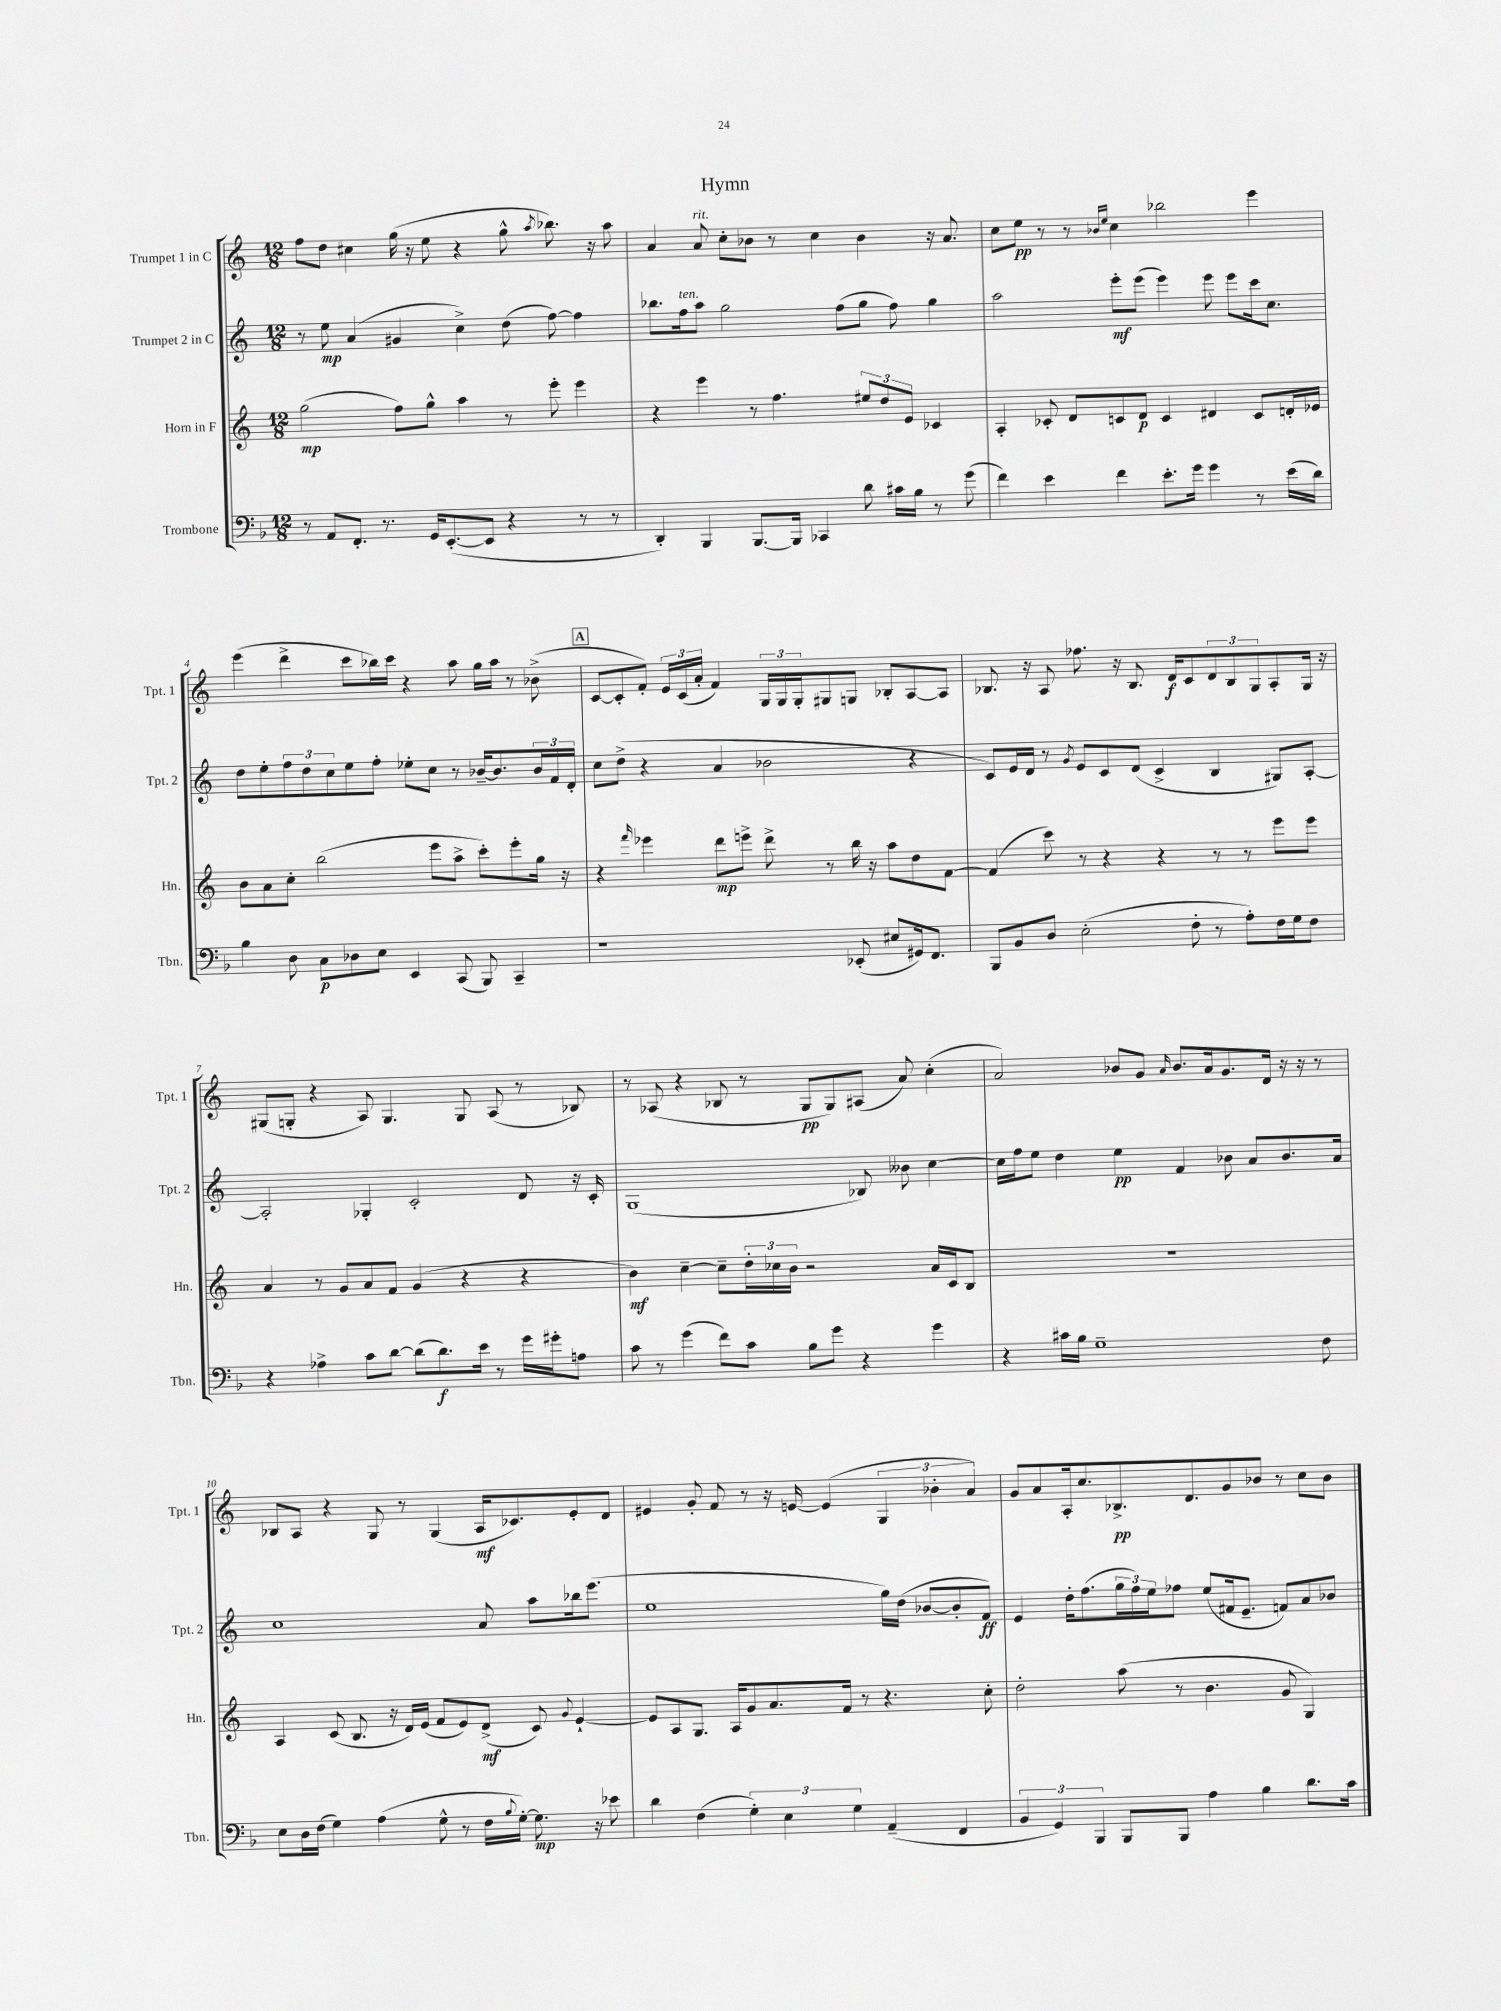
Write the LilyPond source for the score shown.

\header { title = "Hymn" }
<<
\new StaffGroup <<
\new Staff = "s0" \with { instrumentName = "Trumpet 1 in C" shortInstrumentName = "Tpt. 1" } {
    \clef treble \key c \major \numericTimeSignature \time 12/8
    f''8 d''8 cis''4 g''16( r16 e''8 r4 g''8-^ \acciaccatura { a''8 } bes''8.) r16 a''8 |
    a'4 a'8^\markup { \italic "rit." } c''8-. bes'8 r8 c''4 bes'4 r16 a'8. |
    c''8 e''8\pp r8 r8 \grace { bes'16 e''16 } c''4 bes''2 e'''4 |
    e'''4( d'''4-> c'''8 bes''16) c'''16 r4 a''8 g''16 a''16 r8 bes'8->( |
    \mark \markup { \box "A" } c'8~ c'8-. f'8-.) \tuplet 3/2 { e'16 c'16( a'16-. } f'4) \tuplet 3/2 { g16 g16 g16-. } gis8 g8 bes8-. a8~ a8 |
    bes8. r16 a8 fes''8. r16 bes8. d'16\f c'8 \tuplet 3/2 { d'8 bes8 g8 } a8-. g16 r16 |
    gis8( g8-. r4 a8) g4. g8 a8( r8 bes8) |
    r8 aes8( r4 bes8 r8 g8\pp g8) ais8( a'8) c''4-.( |
    a'2) bes'8 g'8 \grace { a'16 } bes'8. a'16 g'8. d'16 r16 r16 r8 |
    bes8 a8 r4 g8 r8 g4( a16\mf ces'8.) e'8-. d'8 |
    eis'4 g'8-. f'8 r8 r16 e'16~ e'4( \tuplet 3/2 { g4 bes'4-. a'4) } |
    g'8 a'8 a16-. c''8. bes8.->\pp d'8. g'8 bes'8 r8 c''8 bes'8 \bar "|." |
}
\new Staff = "s1" \with { instrumentName = "Trumpet 2 in C" shortInstrumentName = "Tpt. 2" } {
    \clef treble \key c \major \numericTimeSignature \time 12/8
    r8 e''8\mp a'4( gis'4 c''4->) d''8( f''8~) f''4 |
    bes''8. f''16^\markup { \italic "ten." } a''8 g''2 f''8( g''8 f''8) g''4 |
    a''2 e'''8-.\mf e'''8( e'''4) e'''8 e'''8 c'''16 c''8. |
    d''8 e''8-. \tuplet 3/2 { f''8 d''8 c''8 } e''8 f''8-. ees''8-. c''8 r8 bes'16~-- bes'8. \tuplet 3/2 { bes'16 f'16 d'16-. } |
    \mark \markup { \box "A" } c''8 d''8->( r4 a'4 bes'2 r4 |
    c'8) e'16 d'16 r8 \acciaccatura { g'8 } e'8 c'8 d'8( c'4-> b4 gis8) a8~-. |
    a2-. ges4-. c'2-. d'8 r16 c'16-. |
    g1( bes8) beses'8 c''4~ |
    c''16 f''16 e''8 d''4 e''4\pp f'4 bes'8 a'8 bes'8. a'16 |
    c''1 a'8 a''8 bes''16 e'''8.( |
    e''1 g''16) d''16( bes'8~ bes'8-. f'8\ff) |
    e'4 d''16-. f''8.( \tuplet 3/2 { g''16 f''16) e''16 } fes''8 e''8( fis'16 e'8.-- f'8) a'8 bes'8 \bar "|." |
}
\new Staff = "s2" \with { instrumentName = "Horn in F" shortInstrumentName = "Hn." } {
    \clef treble \key c \major \numericTimeSignature \time 12/8
    g''2\mp( f''8) g''8-^ a''4 r8 e'''8-. e'''4 |
    r4 e'''4 r8 f''4. \tuplet 3/2 { eis''8 d''8 e'8 } ces'4 |
    a4-. ces'8-. d'8 c'8 d'8\p c'4 dis'4 c'8 d'16-. ees'16 |
    b'8 a'8 c''8-. b''2( e'''8 a''8-> c'''8-.) e'''8-. g''16 r16 |
    \mark \markup { \box "A" } r4 \grace { f'''16 } ees'''4 d'''8\mp e'''8-> d'''8-> r8 b''16 r16 a''8 d''8 f'8~ |
    f'4( c'''8) r8 r4 r4 r8 r8 e'''8 e'''8 |
    a'4 r8 g'8 a'8 f'8 g'4( r4 r4 |
    b'4\mf) c''4~-- c''8-- \tuplet 3/2 { d''16-. ces''16 b'16 } r2 a'16 c'16 b8 |
    R1. |
    a4 c'8( b8. r16 d'16) e'16( f'8 e'8) d'8->\mf( c'8) \appoggiatura { g'8 } e'4~-! |
    e'8 a8 g8. a16 g'8 a'8. f'16 r8 r4. c''8-. |
    d''2-. a''8( r8 b'4. g'8 g4) \bar "|." |
}
\new Staff = "s3" \with { instrumentName = "Trombone" shortInstrumentName = "Tbn." } {
    \clef bass \key f \major \numericTimeSignature \time 12/8
    r8 a,8 f,8.-. r8. g,16 e,8.~-.( e,8 r4 r8 r8 |
    d,4-.) bes,,4 bes,,8.~ bes,,16 ces,4 d'8 cis'16 bes16 r8 g'8( |
    f'4) e'4 f'4 e'8.-. g'16 g'4 r8 e'16( d'16) |
    bes4 d8 c8\p des8 e8 e,4 c,8( bes,,8) c,4-- |
    \mark \markup { \box "A" } r1 ees,8-.( eis8 gis,16) f,8. |
    bes,,8 bes,8 d8 e2-.( f8-. r8 a8-.) f16 g16 f8 |
    r4 aes4-> c'8 d'8~ d'8( d'8.\f) e'16 r8 g'16 gis'16-. a8 |
    c'8 r8 g'4( f'8) c'8 bes8 g'8 r4 g'4 |
    r4 cis'16 bes16 g1-- f8 |
    e8 d16 f16( g4) a4( g8-^ r8 f16 \appoggiatura { bes8 } g16~-.) g8.\mp r16 ees'8 |
    d'4 f4( \tuplet 3/2 { g4-.) e4 g4 } a,4--( f,4 |
    \tuplet 3/2 { bes,4 g,4) bes,,4 } bes,,8 bes,,8 a4 bes4 d'8. c'16 \bar "|." |
}
>>
>>
